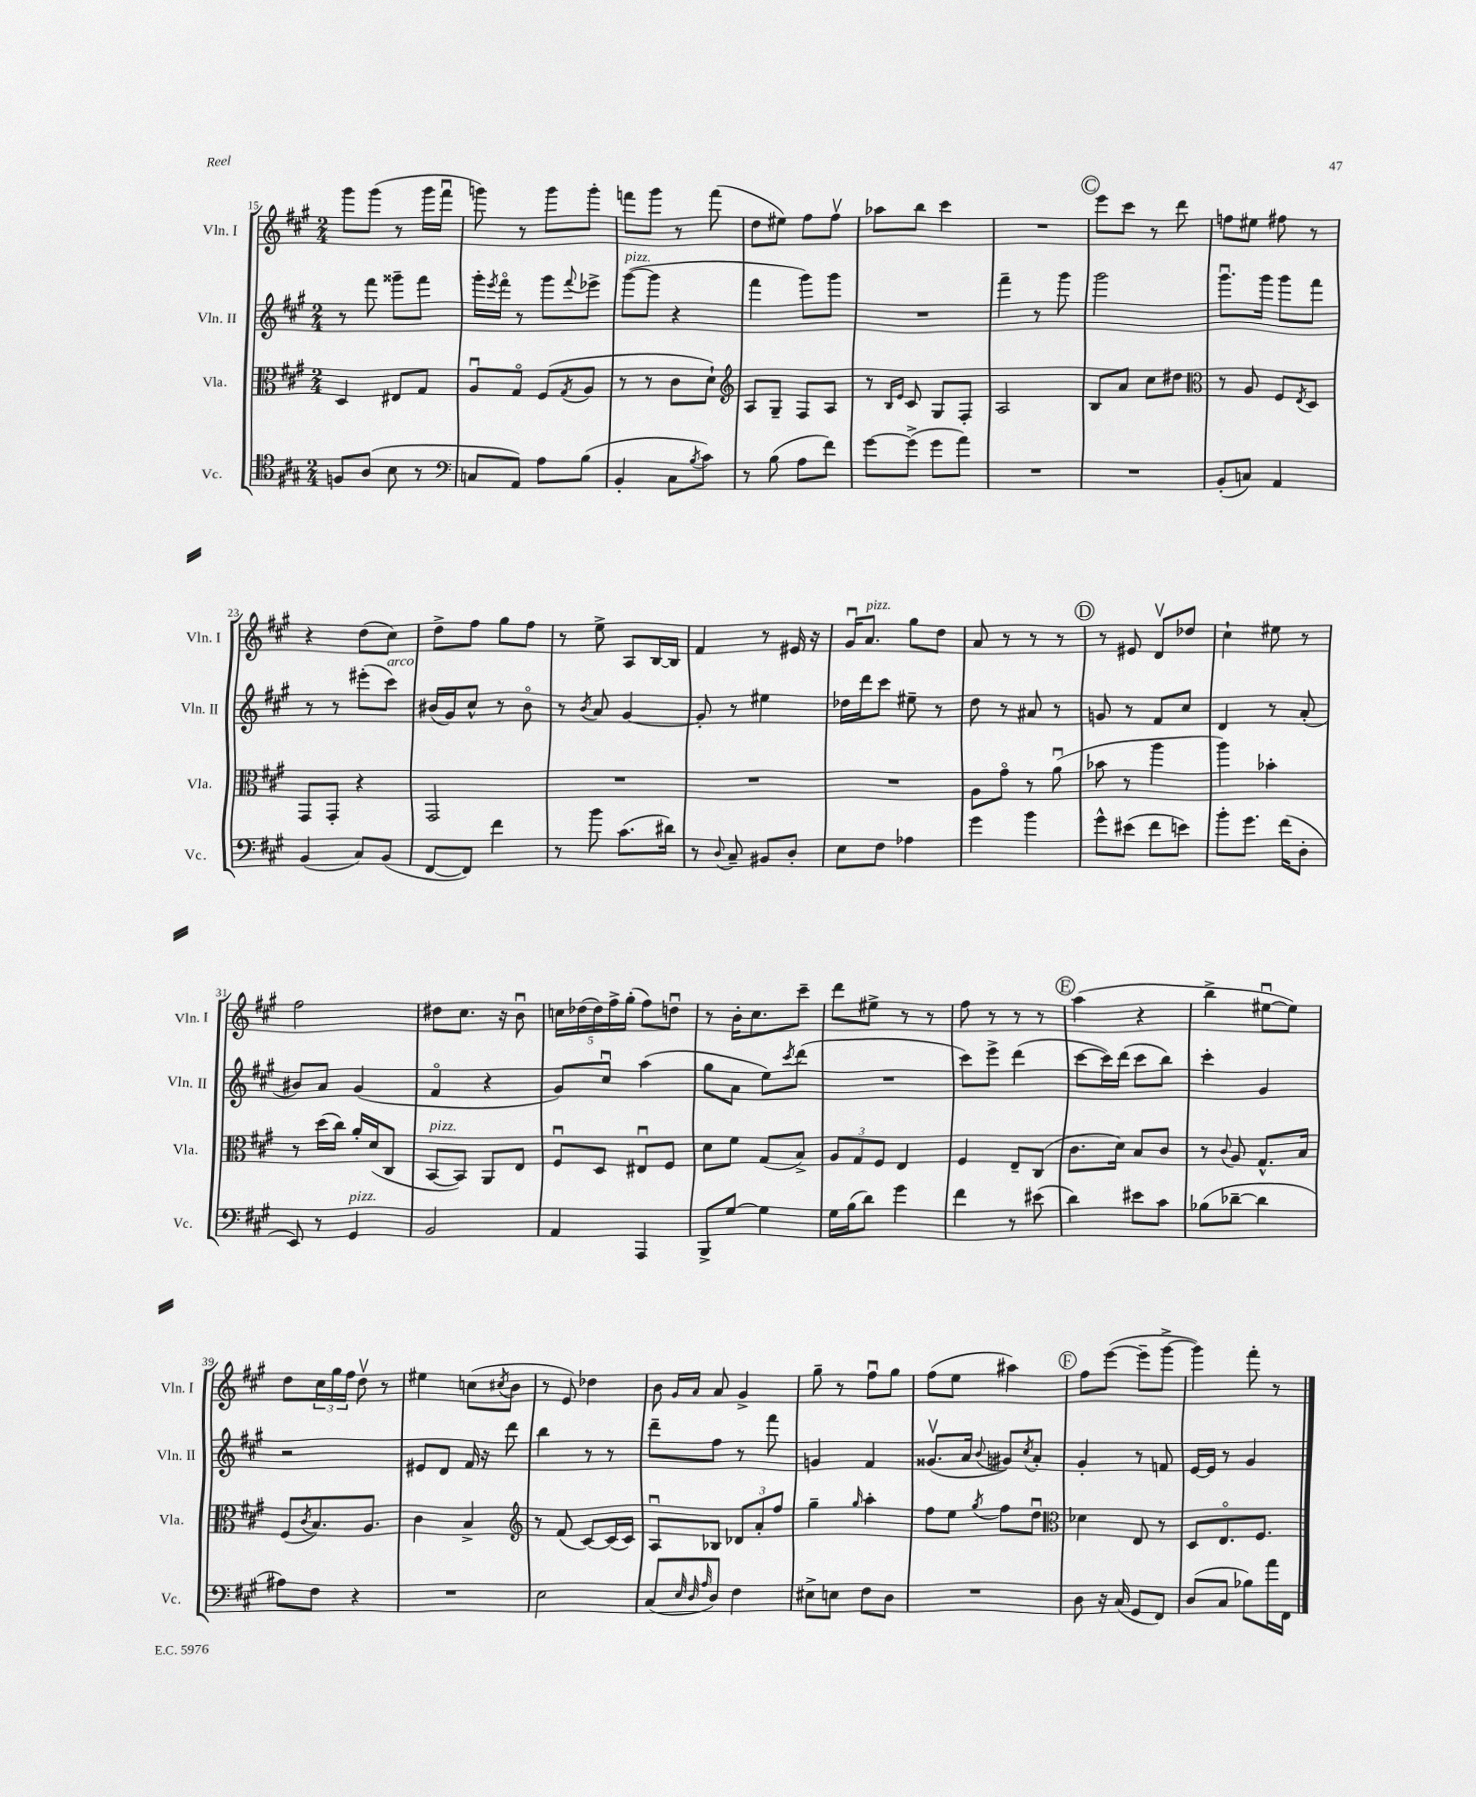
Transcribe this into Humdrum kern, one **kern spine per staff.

**kern	**kern	**kern	**kern
*part4	*part3	*part2	*part1
*staff4	*staff3	*staff2	*staff1
*I"Vc.	*I"Vla.	*I"Vln. II	*I"Vln. I
*I'Vc.	*I'Vla.	*I'Vln. II	*I'Vln. I
*clefC4	*clefC3	*clefG2	*clefG2
*k[f#c#g#]	*k[f#c#g#]	*k[f#c#g#]	*k[f#c#g#]
*M2/4	*M2/4	*M2/4	*M2/4
=15	=15	=15	=15
8Fn/L	4D/	8r	8ggg#\L
(8A/J	.	8fff#\	(8ggg#\J
8B\	8E#X/L	8ggg##X~\L	8r
8r	8G#/J	8fff#\J	16ggg#\LL
.	.	.	16fff#u\JJ
=16	=16	=16	=16
*clefF4	*	*	*
8Cn/L	8Au/L	16ggg#'\LL	8gggn\)
.	.	8qeee/	.
.	.	16fff#\JJ	.
8AA/J)	8G#/J	8r	8r
8A\L	(8F#/L	8ggg#\L	8ggg\L
.	8qG#/	8qqfff#/	.
(8B\J	8A/J	8eee-X^\J	8ggg'\J
=17	=17	=17	=17
!	!	!LO:TX:a:i:t=pizz.	!
4BB'/	8r	([8ggg#\L	8fffn\L
.	8r	8ggg#\J]	8ggg#\J
8C#\L	8c#\L	4r	8r
8qB/	.	.	.
8c#\J)	8d`\J)	.	(8fff\
=18	=18	=18	=18
*	*clefG2	*	*
8r	8A/L	4fff#\	8dd\L
(8B\	8G#~/J	.	8ee#X\J)
8A\L	8F#/L	8ggg#\L)	8ff#\L
8f#\J)	8A/J	8ggg#\J	8ff#v\J
=19	=19	=19	=19
[8g#\L	8r	2r	8aa-X\L
.	16qqB/LL	.	.
.	16qqe/JJ	.	.
(8g#^\J]	8c#/	.	8bb\J
8g#\L	8G#/L	.	4ccc#\
8a\J)	8F#'/J	.	.
=20	=20	=20	=20
2r	2A/	4fff#~\	2r
.	.	8r	.
.	.	8ggg#\	.
!!LO:REH:place=s1:t=C
=21	=21	=21	=21
2r	8B/L	2ggg#\	8eee\L
.	8a/J	.	8ccc#\J
.	8cc#\L	.	8r
.	8dd#X\J	.	8ddd\
=22	=22	=22	=22
*	*clefC3	*	*
(8BB'/L	8r	8.ggg#u\L	8ffn\L
8Cn/J)	8A/	.	8ee#X\J
.	.	16ggg#\Jk	.
4AA/	8F#/L	8ggg#\L	8ff#X\
.	8qE/	.	.
.	8D/J	8fff#\J	8r
!!LO:LB:g=z
=23	=23	=23	=23
(4BB/	8GG#/L	8r	4r
.	8GG#'/J	8r	.
8C#/L)	4r	(8eee#X'\L	(8dd\L
!	!	!LO:TX:a:i:t=arco	!
(8BB/J	.	8ccc#\J)	8cc#\J)
=24	=24	=24	=24
[8FF#/L	2GG#/	(16b#X/LL	8dd^\L
.	.	16g#/J)	.
8FF#/J])	.	8cc#^^/J	8ff#\J
4f#\	.	8r	8gg#\L
.	.	8b#\	8ff#\J
=25	=25	=25	=25
8r	2r	8r	8r
.	.	8qb/	.
8b\	.	8a/	8ee^\
(8.c#\L	.	[4g#/	8A/L
.	.	.	[16B/L
16d#X\Jk)	.	.	16B/JJ]
=26	=26	=26	=26
8r	2r	8g#'/]	4f#/
8qqD/	.	.	.
8C#~/	.	8r	.
8BB#X/L	.	4ee#X\	8r
8D'/J	.	.	16e#X/
.	.	.	16r
=27	=27	=27	=27
8E\L	2r	16dd-X\LL	16g#u/KL
!	!	!	!LO:TX:a:i:t=pizz.
.	.	16ddd\J	8.a/J
8F#\J	.	8ccc#\J	.
4A-X\	.	8ee#X~\	8gg#\L
.	.	8r	8dd\J
=28	=28	=28	=28
4g#\	8A\L	8dd\	8a/
.	8g#\J	8r	8r
4b\	8r	8a#X/	8r
.	(8au\	8r	8r
!!LO:REH:place=s1:t=D
=29	=29	=29	=29
8g#^^\L	8b-X\	8gn/	8r
(8e#X\J	8r	8r	8e#X/
8f#\L	4aa\	8f#/L	8dv/L
8en\J)	.	8cc#/J	8dd-X/J
=30	=30	=30	=30
8b'\L	4aa\)	4d/	4cc#`\
8.g#\J	.	.	.
.	4b-X'\	8r	8ee#X\
(16f#\KL	.	.	.
8D'\J	.	(8a'/	8r
!!LO:LB:g=z
=31	=31	=31	=31
8EE/)	8r	8b#X/L)	2ff#\
8r	(16dd\LL	8a/J	.
.	16cc#\JJ)	.	.
!LO:TX:a:i:t=pizz.	!	!	!
4GG#/	16a'/LL	(4g#/	.
.	(16d/J	.	.
.	8C#/J	.	.
=32	=32	=32	=32
!	!LO:TX:a:i:t=pizz.	!	!
2BB/	[8BB/L	4f#/	8dd#X\L
.	8BB/J])	.	8.cc#\J
.	8AA/L	4r	.
.	.	.	16r
.	8E/J	.	8bu\
=33	=33	=33	=33
4AA/	8F#u/L	8g#/L)	20ccn\LL
.	.	.	(20dd-X\
.	.	.	20dd-\)
.	8D/J	8cc#u/J	.
.	.	.	20ff#^\
.	.	.	(20gg#'\JJ
4AAA/	8E#Xu/L	(4aa\	8ff#\L)
.	8F#/J	.	8ddnu\J
=34	=34	=34	=34
8BBB^/L	8d\L	8gg#\L	8r
[8G#/J	8f#\J	8a\J	16b'\KL
.	.	.	8.cc#\
4G#\]	(8G#/L	8ee\L)	.
.	.	8qccc#/	.
.	8B^/J)	(8ddd\J	8ccc#~\J
=35	=35	=35	=35
16G#\LL	12A/L	2r	8ddd\L
(16B\J	.	.	.
.	12G#/	.	.
8d\J)	.	.	8ee#X^\J
.	12F#/J	.	.
4g#\	4E/	.	8r
.	.	.	8r
=36	=36	=36	=36
4f#\	4F#/	8ccc#\L)	8ff#\
.	.	8eee^\J	8r
8r	8E~/L	(4ddd\	8r
(8e#X\	(8C#/J	.	8r
!!LO:REH:place=s1:t=E
=37	=37	=37	=37
4d\)	8.c#\L	[8ccc#\L	(4aa\
.	.	16ccc#\L])	.
.	16d\Jk)	(16ddd\JJ	.
8e#X\L	8B/L	8ccc#\L	4r
8c#\J	8c#/J	8bb\J)	.
=38	=38	=38	=38
(8B-X\L	8r	4ccc#'\	4bb^\
.	8qqc#/	.	.
[8d-X~\J	8A/	.	.
4d-\]	8.G#^^/L	4g#/	[8ee#Xu\L
.	.	.	8ee#\J])
.	16B/Jk	.	.
!!LO:LB:g=z
=39	=39	=39	=39
8A#X\L)	(8F#/L	2r	8dd\L
.	8qc#/	.	.
8F#\J	8.B/)	.	24cc#\L
.	.	.	24gg#\
.	.	.	24ff#\JJ
4r	.	.	8ddv\
.	8.A/J	.	.
.	.	.	8r
=40	=40	=40	=40
2r	4c#\	8e#X/L	4ee#X\
.	.	8d/J	.
.	4B^/	16f#/	(8ccn\L
.	.	16r	.
.	.	.	8qcc#X/
.	.	8ddd\	8b\J
=41	=41	=41	=41
*	*clefG2	*	*
2E\	8r	4bb\	8r
.	(8f#/	.	8e/)
.	[8c#/L)	8r	4dd-X\
.	(16c#/L]	8r	.
.	16c#/JJ)	.	.
=42	=42	=42	=42
(8C#/L	8Au/L	8ddd~\L	8b\
32qqE/	.	.	.
32qqD/	.	.	16qqg#/LL
32qqA/	.	.	16qqa/JJ
8D/J)	8B-X/J	8ff#\J	8a/
4F#\	12d-X/L	8r	4g#^/
.	12a'/	.	.
.	.	8fff#\	.
.	12ff#/J	.	.
=43	=43	=43	=43
8E#X^\L	4gg#~\	4gn/	8gg#~\
8En\J	.	.	8r
.	16qqgg#/	.	.
8F#\L	4aa'\	4f#/	8ff#u\L
8D\J	.	.	8gg#\J
=44	=44	=44	=44
2r	8ff#\L	(8.g##Xv/L	(8ff#\L
.	8ee\J	.	8ee\J
.	.	16a/Jk	.
.	8qgg#/	8qqb/	.
.	8ff#\L	8g#X/L)	4aa#X\)
.	.	8qcc#/	.
.	8ddu\J	8a'/J	.
!!LO:REH:place=s1:t=F
=45	=45	=45	=45
*	*clefC3	*	*
8D\	4d-X\	4g#'/	8ff#\L
16r	.	.	([8eee\J
(16C#/	.	.	.
8GG#/L	8E/	8r	8eee~\L]
8FF#/J)	8r	8fn/	[8ggg#^\J
=46	=46	=46	=46
(8D/L	8D/L	[16e/LL	4ggg#\])
.	.	16e/JJ]	.
8C#/J	8.E/	8r	.
8B-X\L)	.	4g#/	8fff#'\
.	8.F#/J	.	.
16a\L	.	.	8r
16FF#\JJ	.	.	.
==	==	==	==
*-	*-	*-	*-
